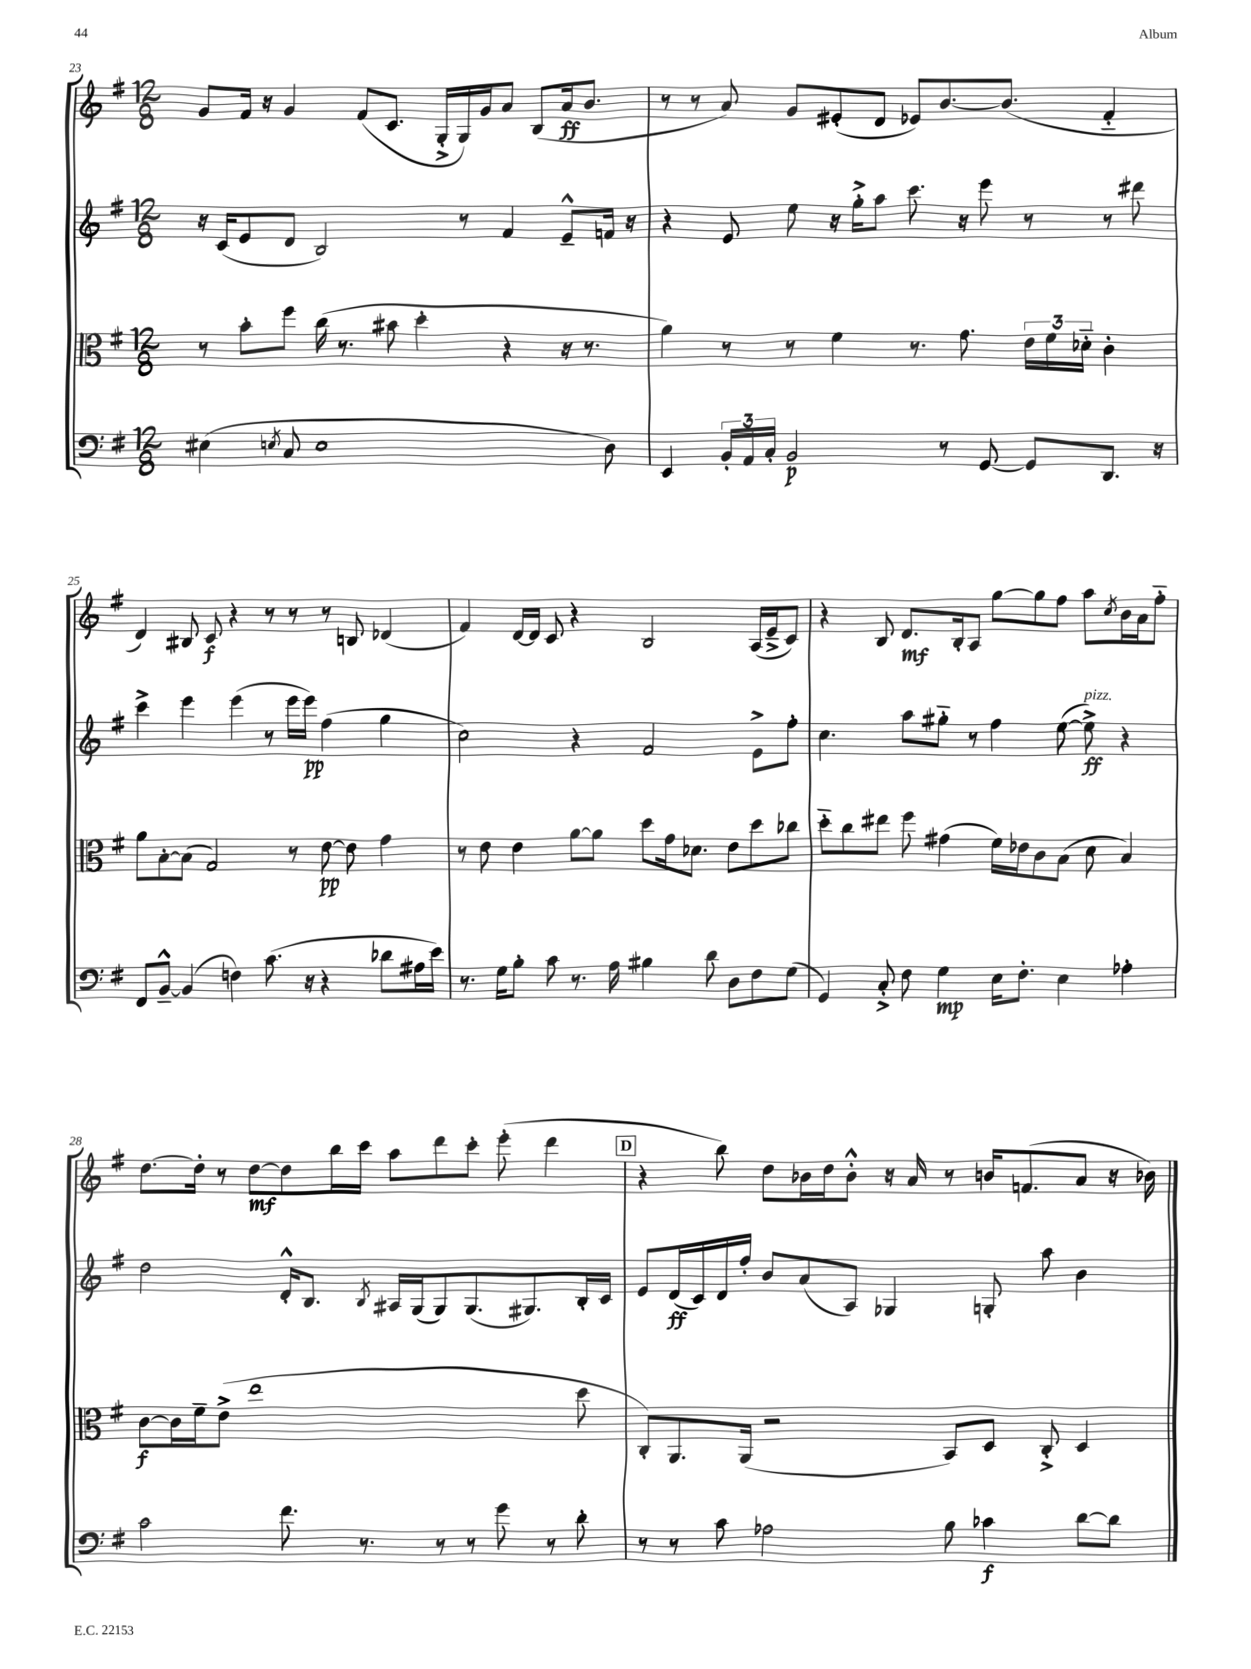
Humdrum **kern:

**kern	**dynam	**kern	**dynam	**kern	**dynam	**kern	**dynam
*part4	*part4	*part3	*part3	*part2	*part2	*part1	*part1
*staff4	*staff4	*staff3	*staff3	*staff2	*staff2	*staff1	*staff1
*clefF4	*	*clefC3	*	*clefG2	*	*clefG2	*
*k[f#]	*	*k[f#]	*	*k[f#]	*	*k[f#]	*
*M12/8	*	*M12/8	*	*M12/8	*	*M12/8	*
=23	=23	=23	=23	=23	=23	=23	=23
(4E#X\	.	8r	.	16r	.	8g/L	.
.	.	.	.	(16c/KL	.	.	.
.	.	8b'\L	.	8e/	.	16f#/Jk	.
.	.	.	.	.	.	16r	.
8qEn/	.	.	.	.	.	.	.
8C/	.	8ff#\J	.	8d/J	.	4g/	.
1E	.	(16cc\	.	2B/)	.	.	.
.	.	8.r	.	.	.	.	.
.	.	.	.	.	.	(8f#/L	.
.	.	8b#X\	.	.	.	8.c/J	.
.	.	4dd'\	.	.	.	.	.
.	.	.	.	.	.	16G'^/LL	.
.	.	.	.	8r	.	16G/)	.
.	.	.	.	.	.	16g/J	.
.	.	4r	.	4f#/	.	8a/J	.
.	.	.	.	.	.	(8B/L	.
.	.	16r	.	8e~^^/L	.	16a/k	ff
.	.	8.r	.	.	.	8.b/J	.
8D\)	.	.	.	16fn/Jk	.	.	.
.	.	.	.	16r	.	.	.
=24	=24	=24	=24	=24	=24	=24	=24
4EE/	.	4a\)	.	4r	.	8r	.
.	.	.	.	.	.	8r	.
24BB'/LL	.	8r	.	8e/	.	8a/)	.
24AA/	.	.	.	.	.	.	.
24C'/JJ	.	.	.	.	.	.	.
2BB/	p	8r	.	8ee\	.	8g/L	.
.	.	4f#\	.	16r	.	(8e#X'/	.
.	.	.	.	16gg'^\KL	.	.	.
.	.	.	.	8aa\J	.	8d/J	.
.	.	8.r	.	8.ccc\	.	8e-X/L)	.
8r	.	.	.	.	.	[8.b/	.
.	.	8.g\	.	16r	.	.	.
[8GG/	.	.	.	8eee\	.	.	.
.	.	.	.	.	.	(8.b/J]	.
8GG/L]	.	24e\LL	.	8r	.	.	.
.	.	24f#\	.	.	.	.	.
.	.	24d-X\JJ	.	.	.	.	.
8.DD/J	.	4c'\	.	8r	.	4f#/	.
.	.	.	.	8ddd#X\	.	.	.
16r	.	.	.	.	.	.	.
!!LO:LB:g=z
=25	=25	=25	=25	=25	=25	=25	=25
8FF#/L	.	8a\L	.	4ccc^\	.	4d/)	.
[8BB~^^/J	.	[8B'\	.	.	.	.	.
(4BB/]	.	(8B\J]	.	4eee\	.	8B#X/	.
.	.	2G/)	.	.	.	8c/	f
4Fn\)	.	.	.	(4eee\	.	4r	.
(8.c\	.	.	.	8r	.	8r	.
.	.	8r	.	16eee\LL	.	8r	.
16r	.	.	.	16eee\JJ)	pp	.	.
4r	.	[8e\	pp	(4ff#\	.	8r	.
.	.	8e\]	.	.	.	8Bn/	.
8d-X\L	.	4g\	.	4gg\	.	(4d-X/	.
16A#X\L	.	.	.	.	.	.	.
16e\JJ)	.	.	.	.	.	.	.
=26	=26	=26	=26	=26	=26	=26	=26
8.r	.	8r	.	2cc\)	.	4f#/)	.
.	.	8e\	.	.	.	.	.
16G\KL	.	.	.	.	.	.	.
8B'\J	.	4e\	.	.	.	[16d/LL	.
.	.	.	.	.	.	16d/JJ]	.
8c\	.	.	.	.	.	8c/	.
8.r	.	[8a\L	.	4r	.	4r	.
.	.	8a\J]	.	.	.	.	.
16A\	.	.	.	.	.	.	.
4B#X\	.	8dd\L	.	2f#/	.	2B/	.
.	.	16g\k	.	.	.	.	.
.	.	8.d-X\J	.	.	.	.	.
8d\	.	.	.	.	.	.	.
8D\L	.	8e\L	.	.	.	.	.
8F#\	.	8dd\	.	8e^\L	.	(16A/LL	.
.	.	.	.	.	.	16e~^/J	.
(8G\J	.	8cc-X\J	.	8ff#'\J	.	8c/J)	.
=27	=27	=27	=27	=27	=27	=27	=27
4GG/)	.	8dd\L	.	4.cc\	.	4r	.
.	.	8cc\	.	.	.	.	.
8C'^/	.	8ee#X\J	.	.	.	8B/	.
8F#\	.	8ff#\	.	8aa\L	.	8.d/L	mf
4G\	mp	(4g#X\	.	8gg#X\J	.	.	.
.	.	.	.	.	.	16B'/k	.
.	.	.	.	8r	.	8A/J	.
16E\KL	.	16f#\LL)	.	4ff#\	.	[8gg\L	.
8.F#'\J	.	16e-X\J	.	.	.	.	.
.	.	8c\	.	.	.	8gg\]	.
4E\	.	(8B\J	.	([8ee\	.	8ff#\J	.
!	!	!	!	!LO:TX:a:i:t=pizz.	!	!	!
.	.	8d\	.	8ee^\])	ff	8aa\L	.
.	.	.	.	.	.	8qcc/	.
4A-X'\	.	4B/)	.	4r	.	16b\L	.
.	.	.	.	.	.	16a\J	.
.	.	.	.	.	.	8ff#\J	.
!!LO:LB:g=z
=28	=28	=28	=28	=28	=28	=28	=28
2c\	.	[8c\L	f	2dd\	.	[8.dd\L	.
.	.	16c\L]	.	.	.	.	.
.	.	16f#~\J	.	.	.	16dd'\Jk]	.
.	.	(8e^\J	.	.	.	8r	.
.	.	1ee	.	.	.	[8dd\L	mf
8.f#\	.	.	.	16d'^^/KL	.	8dd\]	.
.	.	.	.	8.B/J	.	.	.
.	.	.	.	.	.	16bb\L	.
8.r	.	.	.	.	.	16ccc\JJ	.
.	.	.	.	8qB/	.	.	.
.	.	.	.	16A#X/LL	.	8aa\L	.
.	.	.	.	(16G/J	.	.	.
8r	.	.	.	8G/)	.	8ddd\	.
8r	.	.	.	(8.G/	.	8ccc'\J	.
8g\	.	.	.	.	.	(8eee'\	.
.	.	.	.	8.G#X/)	.	.	.
8r	.	.	.	.	.	4ddd\	.
8d'\	.	8dd\	.	16B'/L	.	.	.
.	.	.	.	16c/JJ	.	.	.
!!LO:REH:place=s1:t=D
=29	=29	=29	=29	=29	=29	=29	=29
8r	.	8C'/L)	.	8e/L	.	4r	.
8r	.	8.AA/	.	(16d/L	ff	.	.
.	.	.	.	16c/)	.	.	.
8c\	.	.	.	16d/	.	8bb\)	.
.	.	(16AA/Jk	.	16ff#'/JJ	.	.	.
2A-X\	.	2r	.	8b/L	.	8dd\L	.
.	.	.	.	(8a/	.	16b-X\L	.
.	.	.	.	.	.	16dd\J	.
.	.	.	.	8A/J)	.	8b-'^^\J	.
.	.	.	.	4G-X/	.	16r	.
.	.	.	.	.	.	16a/	.
8B\	.	8BB/L)	.	.	.	8r	.
4c-X\	f	8D/J	.	8Gn'/	.	16bn/KL	.
.	.	.	.	.	.	(8.fn/	.
.	.	8C'^/	.	8aa\	.	.	.
[8d\L	.	4D/	.	4b\	.	8a/J	.
8d\J]	.	.	.	.	.	16r	.
.	.	.	.	.	.	16b-X\)	.
==	==	==	==	==	==	==	==
*-	*-	*-	*-	*-	*-	*-	*-
